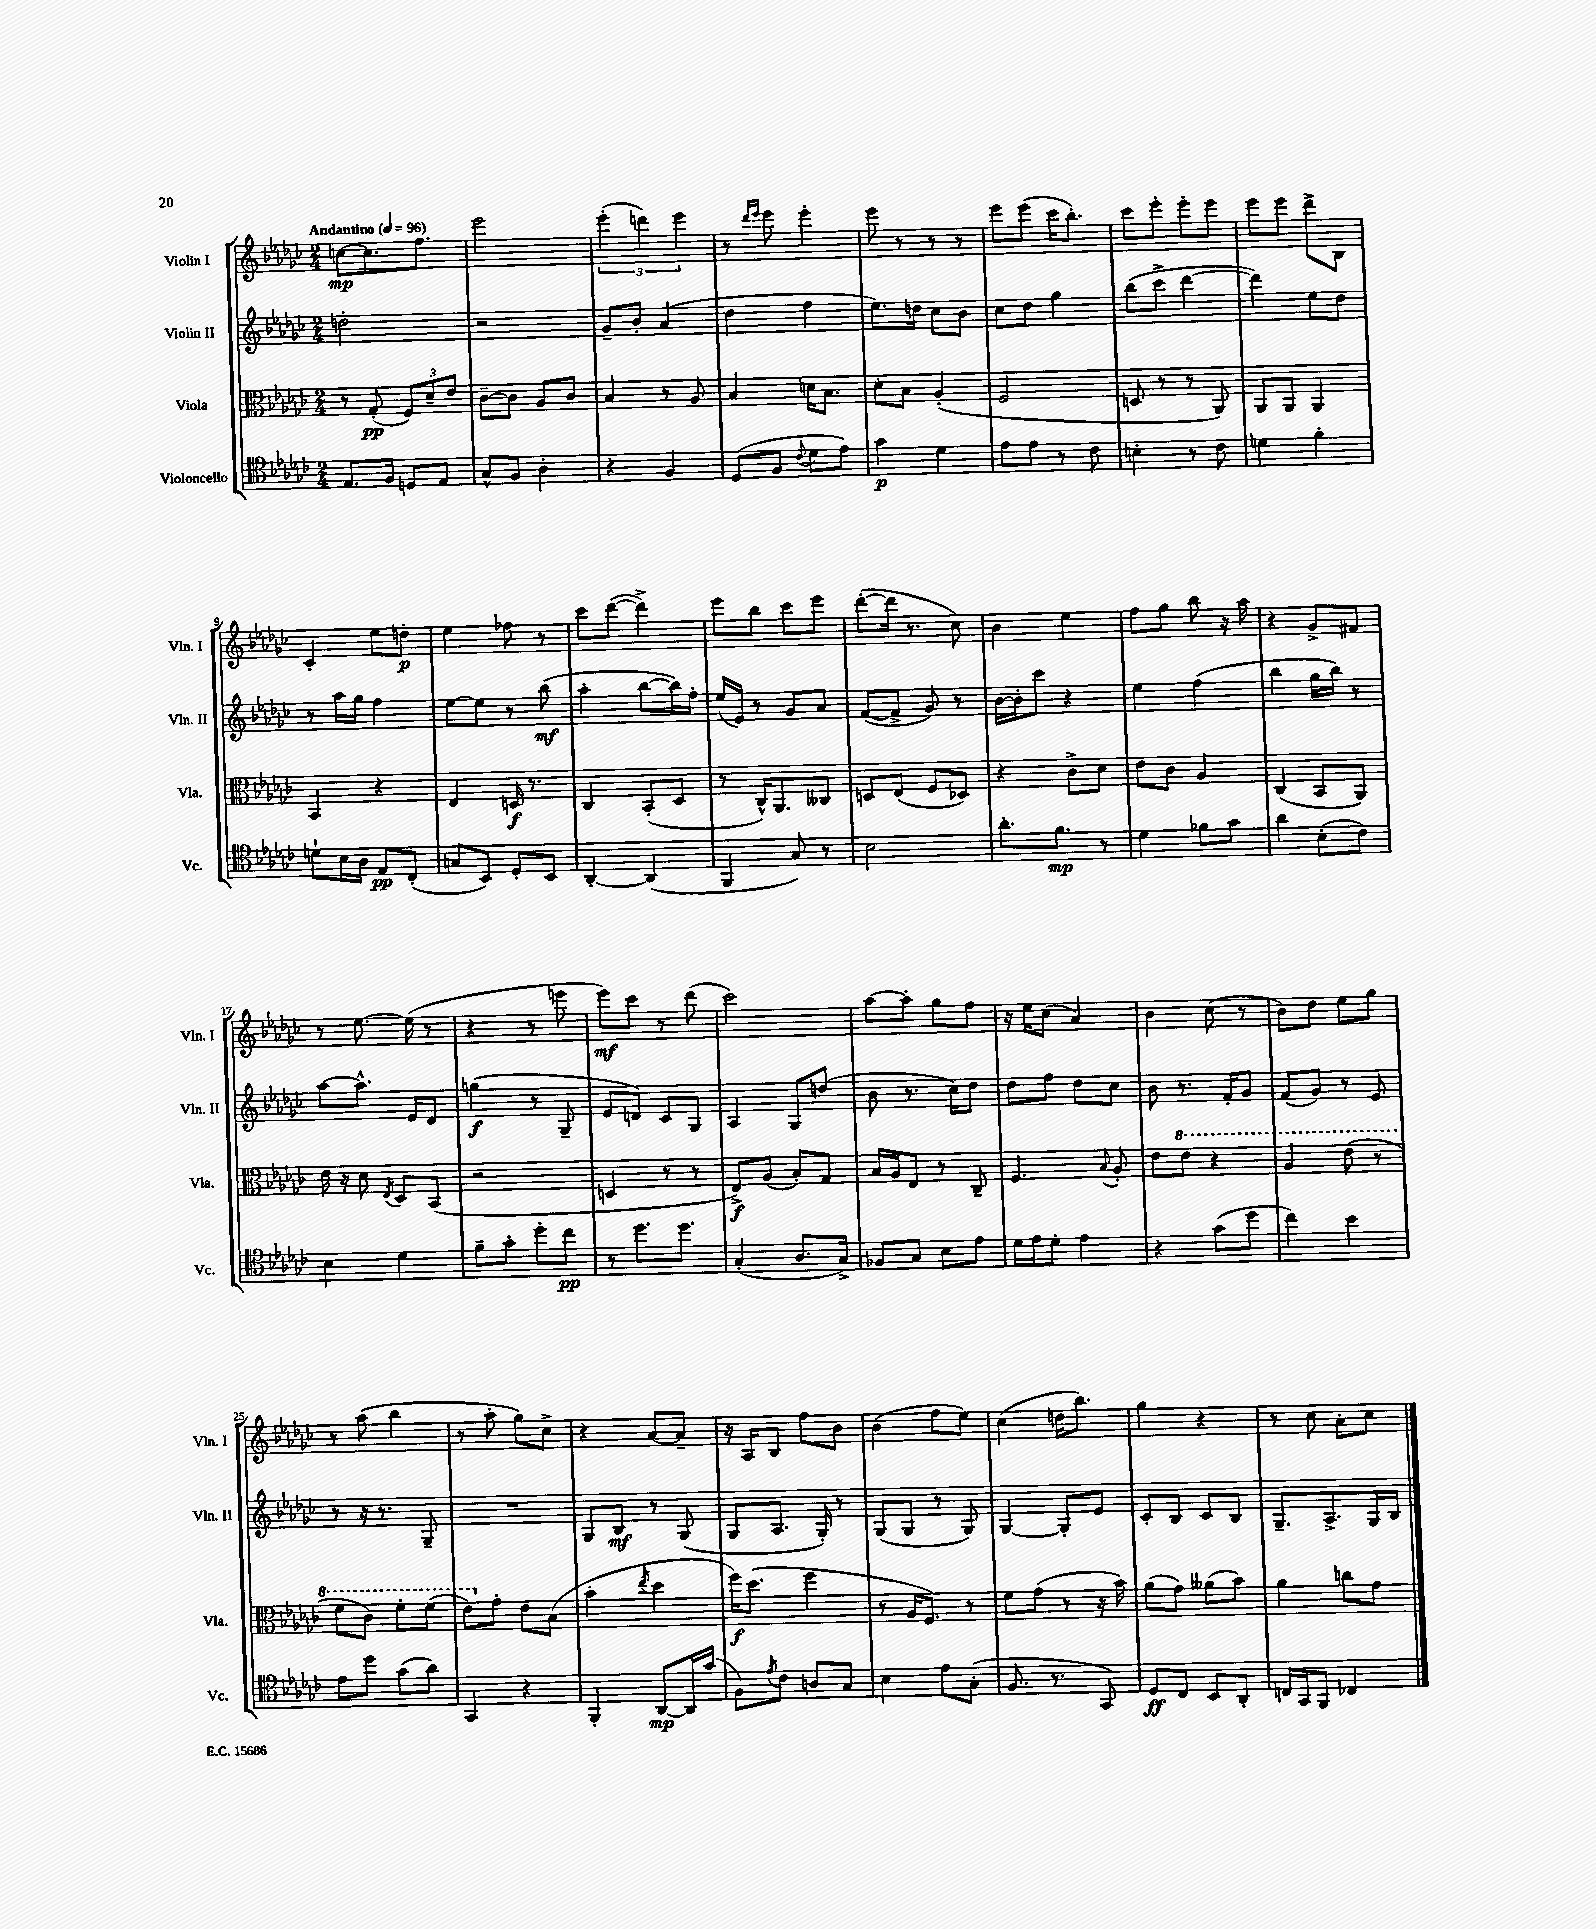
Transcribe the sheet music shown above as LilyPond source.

<<
\new StaffGroup <<
\new Staff = "s0" \with { instrumentName = "Violin I" shortInstrumentName = "Vln. I" } {
    \clef treble \key ges \major \numericTimeSignature \time 2/4 \tempo "Andantino" 4 = 96
    c''8~\mp c''8. f''8. |
    ees'''2 |
    \tuplet 3/2 { ees'''4-.( d'''4) ees'''4 } |
    r8 \grace { des'''16 ees'''16 } ees'''8 ees'''4-. |
    ees'''8 r8 r8 r8 |
    ees'''8 ees'''8( ces'''16 bes''8.-.) |
    ces'''8 ees'''8-. ees'''8-. ees'''8 |
    ees'''8 ees'''8 des'''8-> bes8 |
    ces'4-. ees''8 d''8-.\p |
    ees''4 fes''8 r8 |
    ces'''8 des'''8~( des'''4->) |
    ees'''8 bes''8 ces'''8 ees'''8 |
    des'''8~-.( des'''16 r8. ces''8) |
    bes'4 ees''4 |
    f''8 ges''8 bes''8 r16 aes''16 |
    r4 ges'8-> fis'8 |
    r8 ees''8.~ ees''16( r8 |
    r4 r8 e'''8 |
    ees'''8\mf) ces'''8 r8 des'''8( |
    ces'''2) |
    aes''8~ aes''8-. ges''8 f''8 |
    r16 ees''16 ces''8( aes'4) |
    bes'4 ces''8( r8 |
    bes'8) des''8 ees''8 ges''8 |
    r8 aes''8( bes''4 |
    r8 aes''8-. ges''8) ces''8-> |
    r4 aes'8~ aes'8-- |
    r16 aes16 bes8 f''8 bes'8 |
    bes'4( f''8 ees''8) |
    ces''4( d''16 bes''8.) |
    ges''4 r4 |
    r8 ces''8 aes'8-. ces''8 \bar "|." |
}
\new Staff = "s1" \with { instrumentName = "Violin II" shortInstrumentName = "Vln. II" } {
    \clef treble \key ges \major \numericTimeSignature \time 2/4
    d''2-. |
    r2 |
    ges'8-- bes'8-. aes'4( |
    des''4 f''4 |
    ees''8.) d''16 ces''8 bes'8 |
    ces''8 des''8 ges''4 |
    bes''8( ces'''8-> des'''4~ |
    des'''4) ees''8 des''8 |
    r8 aes''16 ges''16 f''4 |
    ees''8~ ees''8 r8 bes''8\mf( |
    aes''4-. bes''8~ bes''16) f''16-. |
    ees''16( ees'16) r8 ges'8 aes'8 |
    f'8~( f'8-> ges'8) r8 |
    bes'16~ bes'16-. ces'''8 r4 |
    ees''4 f''4( |
    bes''4 ges''16 bes''16) r8 |
    aes''8~ aes''8.-^ ees'16 des'8 |
    g''4\f( r8 ges8-- |
    ees'8 d'8) ces'8 ges8 |
    aes4 ges8 d''8( |
    bes'8 r8. ces''16) des''8 |
    des''8 f''8 des''8 ces''8 |
    bes'8 r8. f'16-. ges'8 |
    f'8( ges'8) r8 ees'8 |
    r8 r16 r8. ges8-- |
    R2 |
    ges8 bes8\mf r8 ges8( |
    ges8 aes8. ges16-.) r8 |
    ges8( ges8 r8 ges8) |
    ges4~ ges8-. ees'8 |
    ces'8-. bes8 ces'8 bes8 |
    ges8.-- aes8.-> ges16 bes16 \bar "|." |
}
\new Staff = "s2" \with { instrumentName = "Viola" shortInstrumentName = "Vla." } {
    \clef alto \key ges \major \numericTimeSignature \time 2/4
    r8 ges8-.\pp( \tuplet 3/2 { f8) des'8-- ees'8 } |
    ces'8~-- ces'8 aes8 ces'8 |
    bes4 r8 aes8 |
    bes4 d'16 bes8. |
    des'8-. bes8 aes4-.( |
    f2 |
    d8 r8 r8 aes,8) |
    aes,8 aes,8 aes,4 |
    bes,4 r4 |
    ees4 d16\f r8. |
    ces4 bes,8-.( des8 |
    r8 ces16-^) aes,8. ceses8 |
    d8 ees8( f8 des8) |
    r4 ces'8-> des'8 |
    ees'8 ces'8 aes4 |
    ces4( bes,8 aes,8) |
    ees'16 r16 des'8 \acciaccatura { ees8 } des8 bes,8( |
    r2 |
    d4 r8 r8 |
    ees8->\f) aes8( bes8-.) ges8 |
    bes16 aes16 ees8 r8 ces8-- |
    f4. \appoggiatura { bes8 } aes8-. |
    ees'8 \ottava #1 ees''8 r4 |
    aes'4 ees''8( r8 |
    f''8 ces''8) f''8-. f''8( |
    ees''8) \ottava #0 ges'8-. ees'8 bes8( |
    bes'4-. \acciaccatura { ees''8 } des''4 |
    f''16\f) des''8.( f''4 |
    r8 aes16 f8.) r8 |
    f'8 ges'8( r8 r16 bes'16) |
    aes'8( ges'8) aeses'8( bes'8) |
    aes'4 c''8 ges'8 \bar "|." |
}
\new Staff = "s3" \with { instrumentName = "Violoncello" shortInstrumentName = "Vc." } {
    \clef tenor \key ges \major \numericTimeSignature \time 2/4
    ees8. f16 d8 ees8 |
    ges8-^ f8 aes4-. |
    r4 f4 |
    des8( f8 \appoggiatura { ces'8 } des'8 ees'8) |
    ges'4\p des'4 |
    ees'8 ees'8 r8 ces'8 |
    b4-. r8 ces'8 |
    d'4 f'4-. |
    d'8-! bes16 aes16 ees8\pp ces8-.( |
    g8 bes,8) des8-. bes,8 |
    aes,4~-. aes,4( |
    f,4 ges8) r8 |
    bes2 |
    aes'8.-. f'8.\mp r8 |
    des'4 fes'8 ges'8 |
    aes'4 bes8-.( ces'8) |
    bes4 des'4 |
    f'8-- ges'8-. des''8-. ces''8\pp |
    r8 des''8. des''8. |
    ges4-.( aes8. ges16->) |
    fes8 ges8 bes8 ees'8 |
    des'16 ees'16 des'8-. ees'4 |
    r4 ges'8( des''8 |
    ces''4) bes'4 |
    ees'8 des''8 ges'8( aes'8) |
    ges,4 r4 |
    f,4-. aes,8~\mp aes,16 ges'16( |
    f8) \acciaccatura { ees'8 } ces'8 a8 ges8 |
    bes4 ees'8 ges8-.( |
    f8. r8. ges,8) |
    des8\ff ces8 bes,8 aes,8-. |
    c16 ges,16 f,8 ces4 \bar "|." |
}
>>
>>
